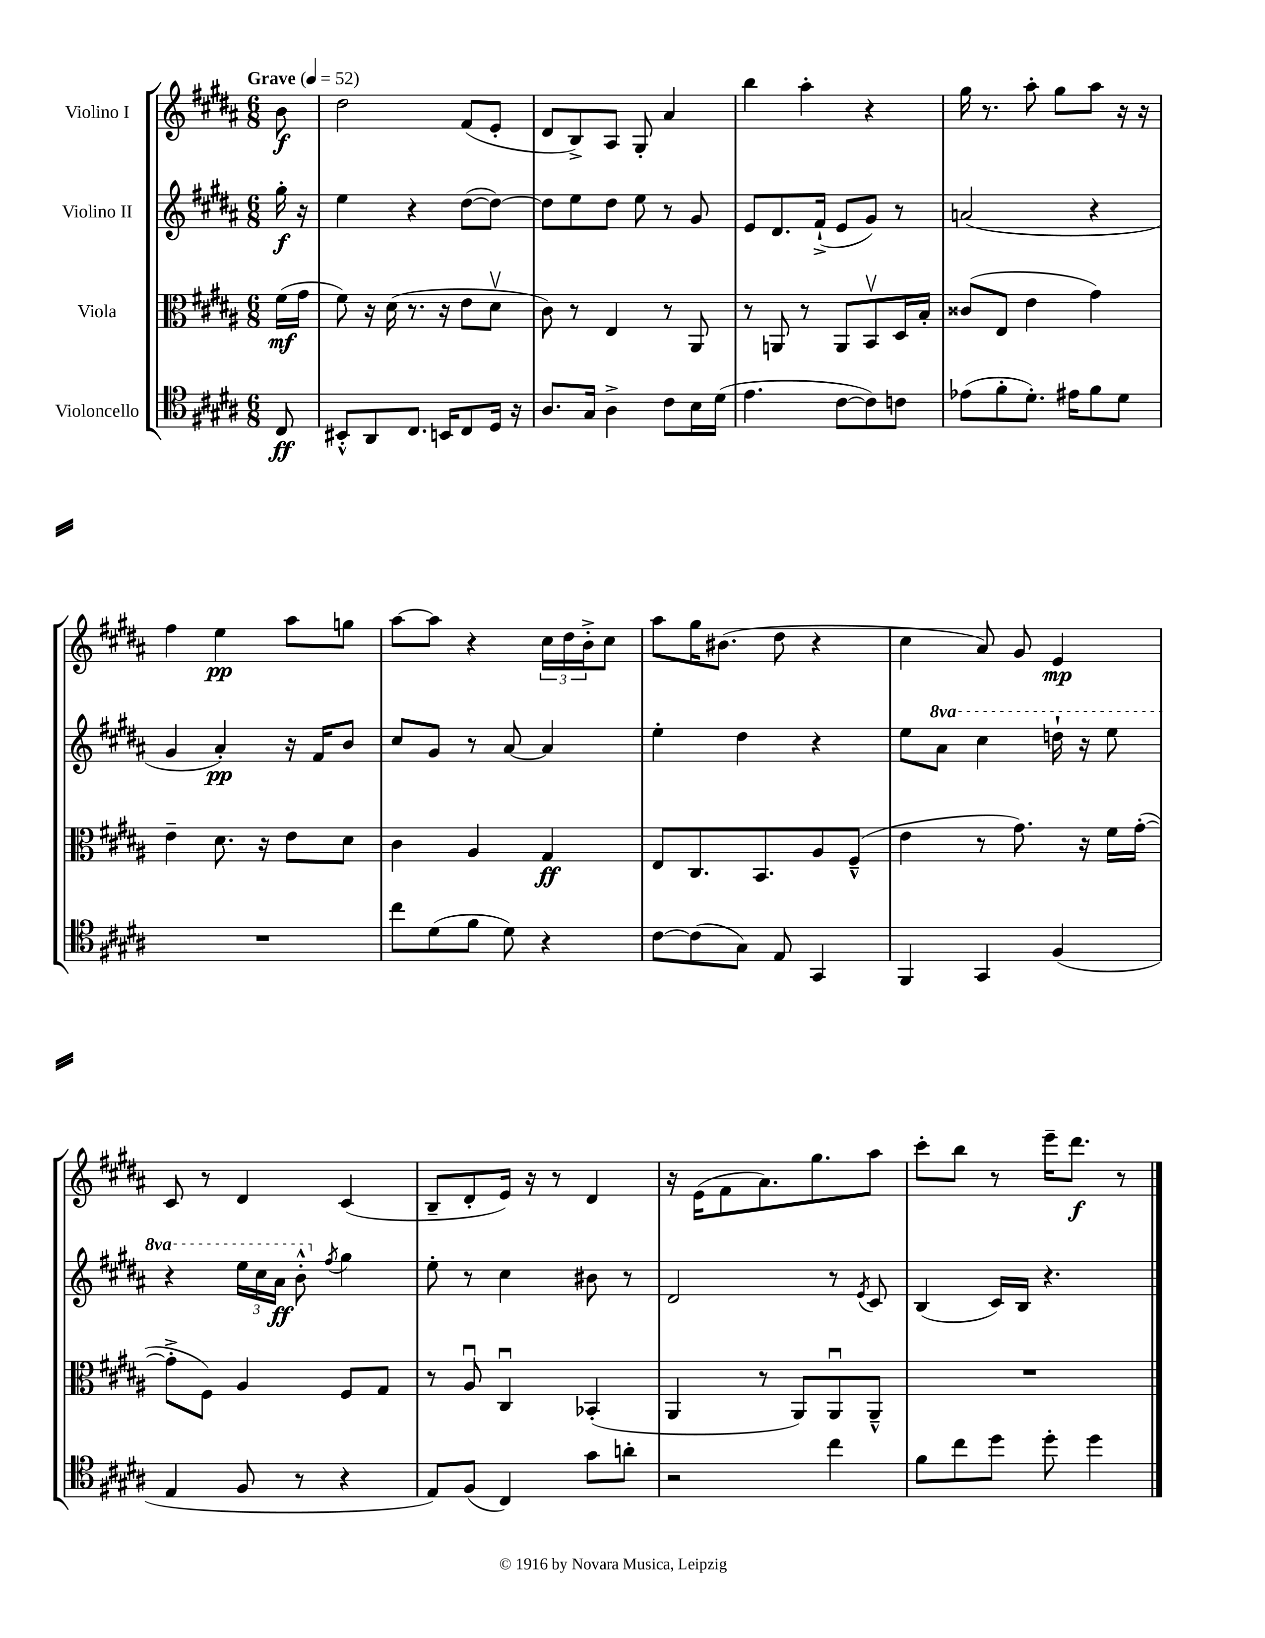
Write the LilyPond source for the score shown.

<<
\new StaffGroup <<
\new Staff = "s0" \with { instrumentName = "Violino I" } {
    \clef treble \key b \major \numericTimeSignature \time 6/8 \partial 8 \tempo "Grave" 4 = 52
    b'8\f |
    dis''2 fis'8( e'8-. |
    dis'8 b8->) ais8 gis8-. ais'4 |
    b''4 ais''4-. r4 |
    gis''16 r8. ais''8-. gis''8 ais''8 r16 r16 |
    fis''4 e''4\pp ais''8 g''8 |
    ais''8~ ais''8 r4 \tuplet 3/2 { cis''16 dis''16 b'16-.-> } cis''8 |
    ais''8 gis''16 bis'8.( dis''8 r4 |
    cis''4 ais'8) gis'8 e'4\mp |
    cis'8 r8 dis'4 cis'4( |
    b8-- dis'8-. e'16) r16 r8 dis'4 |
    r16 e'16( fis'8 ais'8.) gis''8. ais''8 |
    cis'''8-. b''8 r8 e'''16-- dis'''8.\f r8 \bar "|." |
}
\new Staff = "s1" \with { instrumentName = "Violino II" } {
    \clef treble \key b \major \numericTimeSignature \time 6/8 \set Staff.ottavationMarkups = #ottavation-simple-ordinals \partial 8
    gis''16-.\f r16 |
    e''4 r4 dis''8~( dis''8~) |
    dis''8 e''8 dis''8 e''8 r8 gis'8 |
    e'8 dis'8. fis'16-!->( e'8 gis'8) r8 |
    a'2( r4 |
    gis'4 ais'4-.\pp) r16 fis'16 b'8 |
    cis''8 gis'8 r8 ais'8~ ais'4 |
    e''4-. dis''4 r4 |
    e''8 \ottava #1 ais''8 cis'''4 d'''16-! r16 e'''8 |
    r4 \tuplet 3/2 { e'''16 cis'''16 ais''16\ff } b''8-.-^ \ottava #0 \acciaccatura { fis''8 } gis''4 |
    e''8-. r8 cis''4 bis'8 r8 |
    dis'2 r8 \acciaccatura { e'8 } cis'8 |
    b4( cis'16) b16 r4. \bar "|." |
}
\new Staff = "s2" \with { instrumentName = "Viola" } {
    \clef alto \key b \major \numericTimeSignature \time 6/8 \partial 8
    fis'16\mf( gis'16 |
    fis'8) r16 dis'16( r8. r16 e'8 dis'8\upbow |
    cis'8) r8 e4 r8 ais,8 |
    r8 a,8 r8 a,8 b,8\upbow dis16 b16-. |
    cisis'8( e8 e'4 gis'4) |
    e'4-- dis'8. r16 e'8 dis'8 |
    cis'4 ais4 gis4\ff |
    e8 cis8. b,8. ais8 fis8---^( |
    e'4 r8 gis'8.) r16 fis'16 gis'16~-.( |
    gis'8-.-> fis8) ais4 fis8 gis8 |
    r8 ais8\downbow cis4\downbow bes,4-.( |
    ais,4 r8 ais,8) ais,8\downbow ais,8---^ |
    R2. \bar "|." |
}
\new Staff = "s3" \with { instrumentName = "Violoncello" } {
    \clef tenor \key b \major \numericTimeSignature \time 6/8 \partial 8
    cis8\ff |
    bis,8-.-^ ais,8 cis8. b,16 cis8 dis16 r16 |
    ais8. gis16 ais4-> cis'8 b16 dis'16( |
    e'4. cis'8~ cis'8) c'8 |
    ees'8( fis'8-. dis'8.-.) eis'16 fis'8 dis'8 |
    R2. |
    cis''8 dis'8( fis'8 dis'8) r4 |
    cis'8~ cis'8( gis8) e8 gis,4 |
    fis,4 gis,4 fis4( |
    e4 fis8 r8 r4 |
    e8) fis8( cis4) gis'8 a'8-. |
    r2 cis''4 |
    fis'8 cis''8 dis''8 dis''8-. dis''4 \bar "|." |
}
>>
>>
\layout { \context { \Score \remove "Bar_number_engraver" } }
